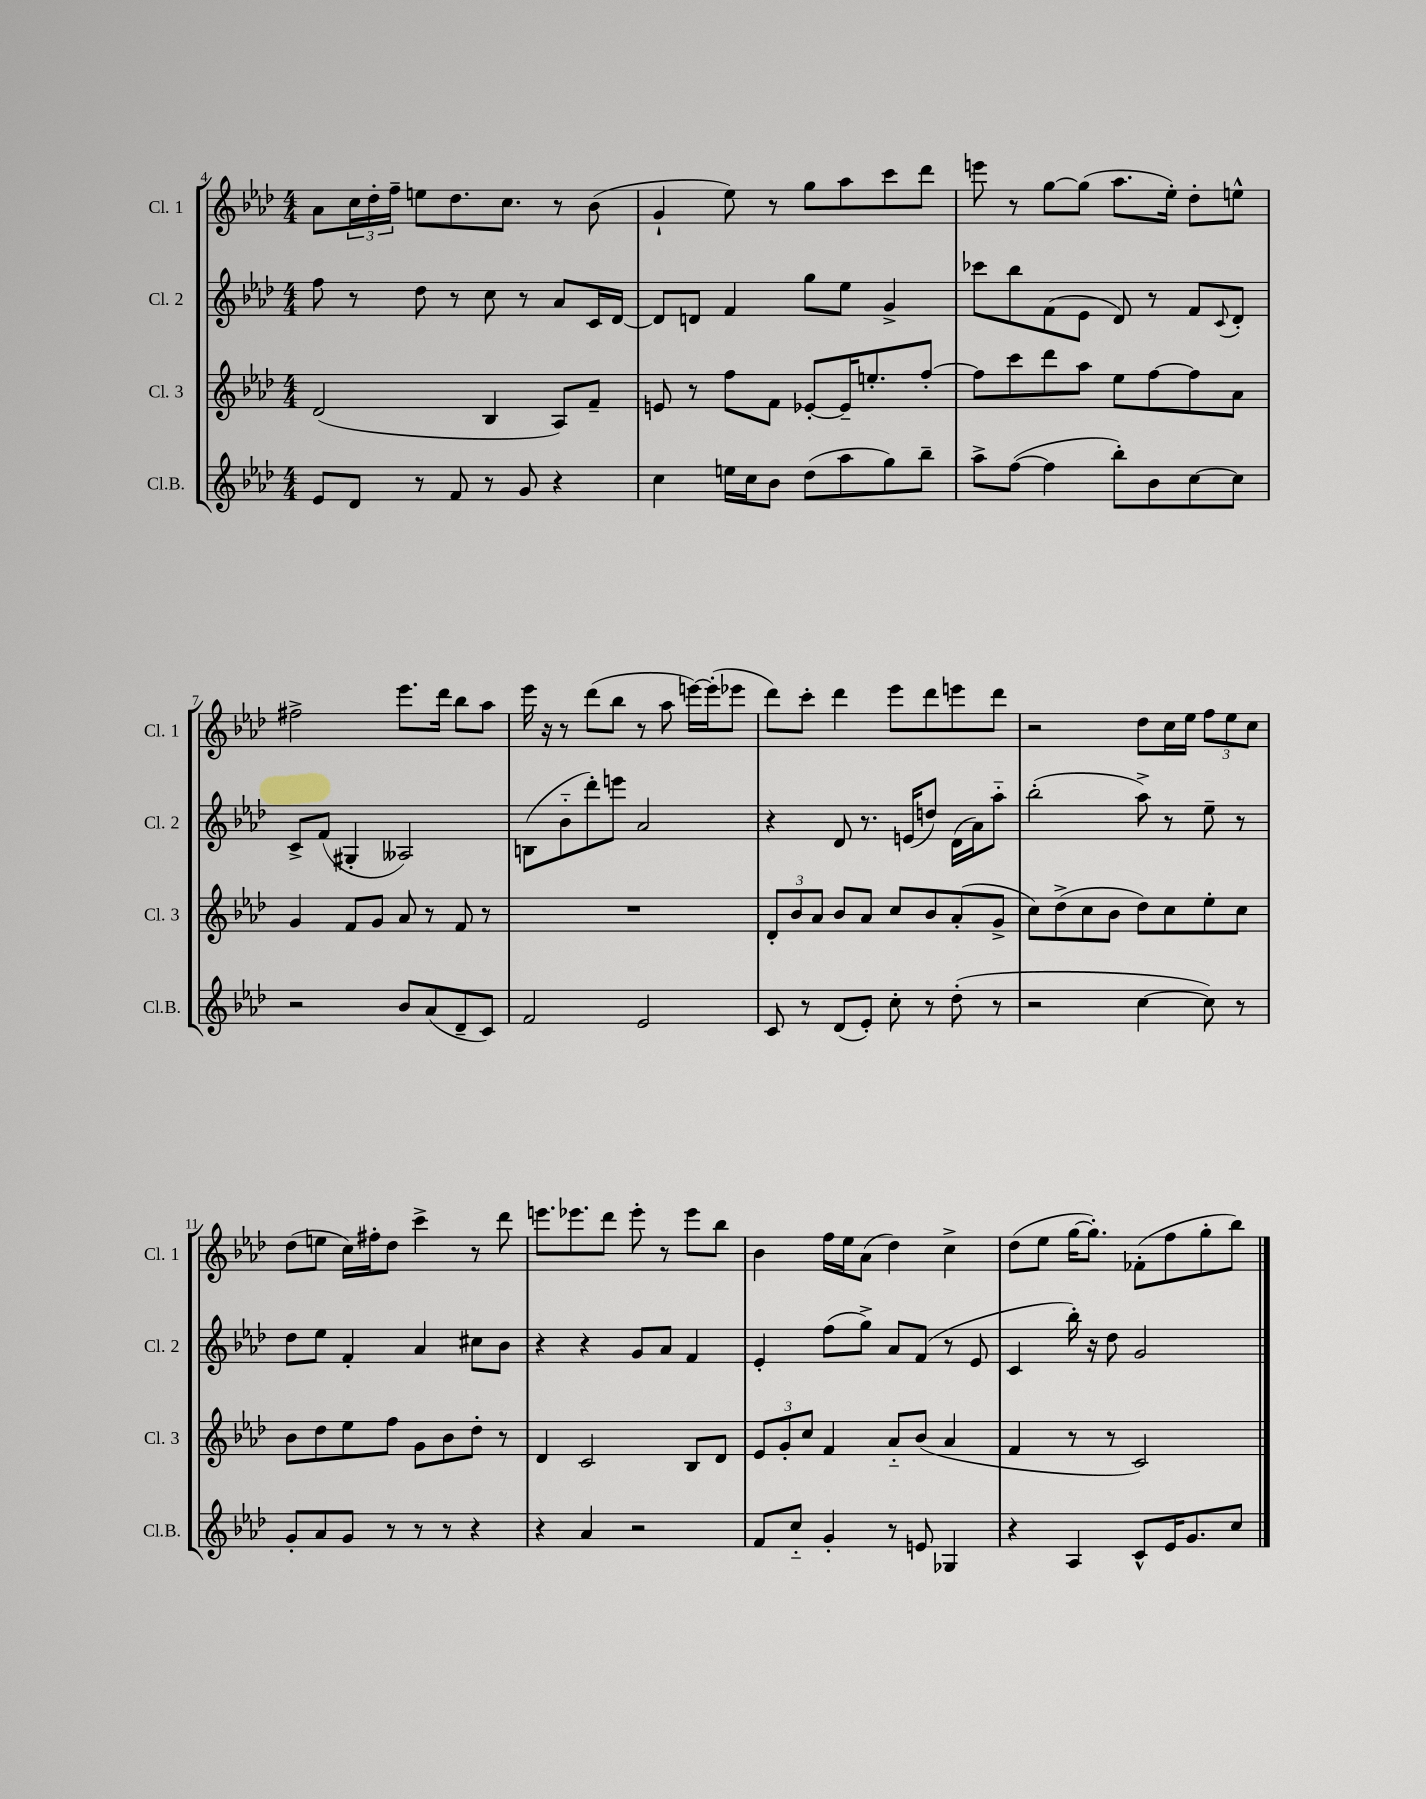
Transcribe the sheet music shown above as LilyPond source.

<<
\new StaffGroup <<
\new Staff = "s0" \with { instrumentName = "Cl. 1" shortInstrumentName = "Cl. 1" } {
    \clef treble \key aes \major \numericTimeSignature \time 4/4
    aes'8 \tuplet 3/2 { c''16 des''16-. f''16-- } e''8 des''8. c''8. r8 bes'8( |
    g'4-! ees''8) r8 g''8 aes''8 c'''8 des'''8 |
    e'''8 r8 g''8~ g''8( aes''8. ees''16-.) des''8-. e''8-^ |
    fis''2-> ees'''8. des'''16 bes''8 aes''8 |
    ees'''16 r16 r8 des'''8( bes''8 r8 aes''8 e'''16~) e'''16-.( ees'''8 |
    des'''8) c'''8-. des'''4 ees'''8 des'''8 e'''8 des'''8 |
    r2 des''8 c''16 ees''16 \tuplet 3/2 { f''8 ees''8 c''8 } |
    des''8( e''8 c''16) fis''16-. des''8 c'''4-> r8 des'''8 |
    e'''8. ees'''8. des'''8 ees'''8-. r8 ees'''8 bes''8 |
    bes'4 f''16 ees''16 aes'8( des''4) c''4-> |
    des''8( ees''8 g''16~ g''8.-.) fes'8-.( f''8 g''8-. bes''8) \bar "|." |
}
\new Staff = "s1" \with { instrumentName = "Cl. 2" shortInstrumentName = "Cl. 2" } {
    \clef treble \key aes \major \numericTimeSignature \time 4/4
    f''8 r8 des''8 r8 c''8 r8 aes'8 c'16 des'16~ |
    des'8 d'8 f'4 g''8 ees''8 g'4-> |
    ces'''8 bes''8 f'8( ees'8 des'8) r8 f'8 \appoggiatura { c'8 } des'8-. |
    c'8-> f'8( gis4-. aeses2) |
    b8( bes'8-_ des'''8-.) e'''8 aes'2 |
    r4 des'8 r8. e'16( d''8) des'16( aes'16) aes''8-_ |
    bes''2-.( aes''8->) r8 ees''8-- r8 |
    des''8 ees''8 f'4-. aes'4 cis''8 bes'8 |
    r4 r4 g'8 aes'8 f'4 |
    ees'4-. f''8( g''8->) aes'8 f'8( r8 ees'8 |
    c'4 bes''16-.) r16 des''8 g'2 \bar "|." |
}
\new Staff = "s2" \with { instrumentName = "Cl. 3" shortInstrumentName = "Cl. 3" } {
    \clef treble \key aes \major \numericTimeSignature \time 4/4
    des'2( bes4 aes8) f'8-- |
    e'8 r8 f''8 f'8 ees'8~-. ees'16-- e''8.-. f''8~-. |
    f''8 c'''8 des'''8 aes''8 ees''8 f''8~ f''8 aes'8 |
    g'4 f'8 g'8 aes'8 r8 f'8 r8 |
    R1 |
    \tuplet 3/2 { des'8-. bes'8 aes'8 } bes'8 aes'8 c''8 bes'8 aes'8-.( g'8-> |
    c''8) des''8->( c''8 bes'8 des''8) c''8 ees''8-. c''8 |
    bes'8 des''8 ees''8 f''8 g'8 bes'8 des''8-. r8 |
    des'4 c'2 bes8 des'8 |
    \tuplet 3/2 { ees'8 g'8-. c''8 } f'4 aes'8-_ bes'8( aes'4 |
    f'4 r8 r8 c'2) \bar "|." |
}
\new Staff = "s3" \with { instrumentName = "Cl.B." shortInstrumentName = "Cl.B." } {
    \clef treble \key aes \major \numericTimeSignature \time 4/4
    ees'8 des'8 r8 f'8 r8 g'8 r4 |
    c''4 e''16 c''16 bes'8 des''8( aes''8 g''8) bes''8-- |
    aes''8-> f''8~( f''4 bes''8-.) bes'8 c''8~ c''8 |
    r2 bes'8 aes'8( des'8-- c'8) |
    f'2 ees'2 |
    c'8 r8 des'8( ees'8-.) c''8-. r8 des''8-.( r8 |
    r2 c''4~ c''8) r8 |
    g'8-. aes'8 g'8 r8 r8 r8 r4 |
    r4 aes'4 r2 |
    f'8 c''8-_ g'4-. r8 e'8 ges4 |
    r4 aes4 c'8-^ ees'16 g'8. c''8 \bar "|." |
}
>>
>>
\layout { \context { \Score currentBarNumber = #4 } }
